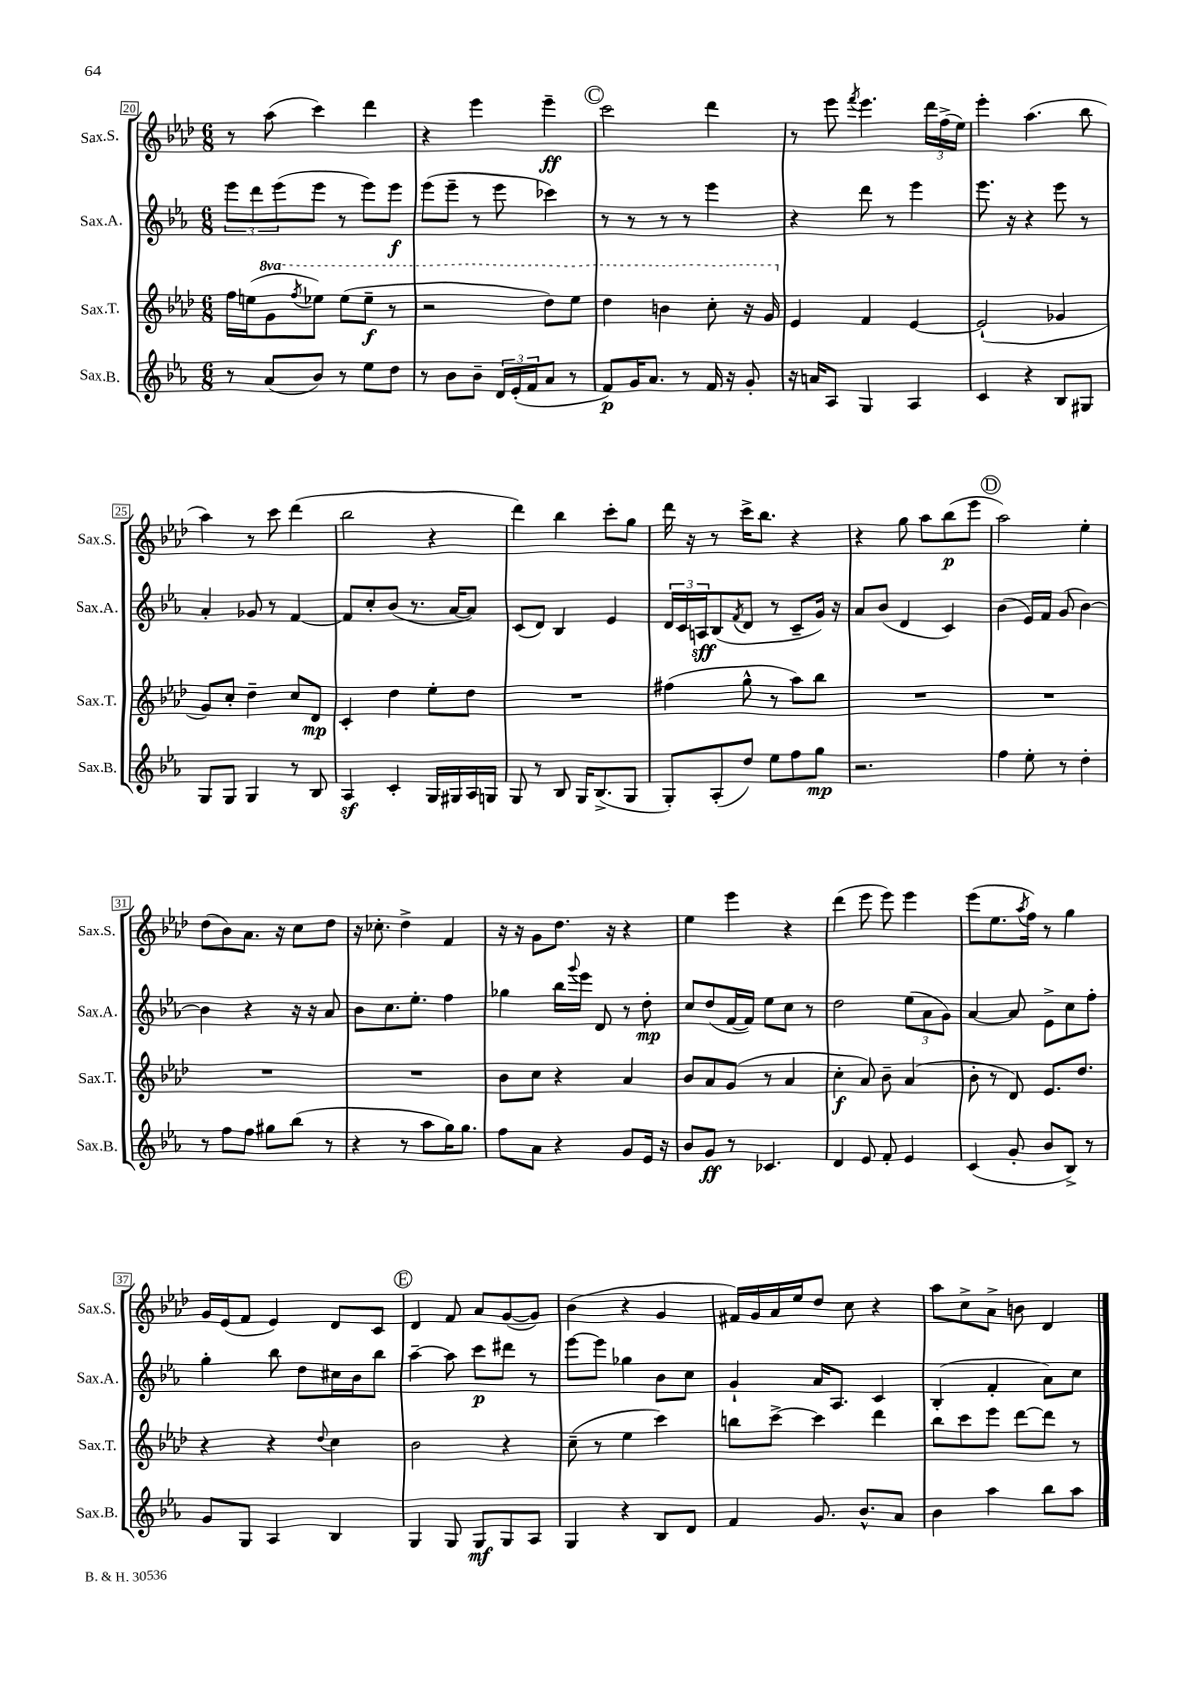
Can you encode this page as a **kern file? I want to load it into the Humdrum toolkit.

**kern	**kern	**kern	**kern
*staff4	*staff3	*staff2	*staff1
*clefG2	*clefG2	*clefG2	*clefG2
*k[b-e-a-]	*k[b-e-a-d-]	*k[b-e-a-]	*k[b-e-a-d-]
*M6/8	*M6/8	*M6/8	*M6/8
8r	16ff\LL	12eee-\L	8r
.	(16ee\J	.	.
.	.	12ddd\	.
(8a-/L	8gg\	.	(8aa-\
.	.	(12eee-\	.
.	8qfff/	.	.
8b-/J)	8eee-\J)	8eee-\J	4ccc\)
8r	(8eee-\L	8r	.
8ee-\L	8eee-~\J	8eee-\L)	4ddd-\
8dd\J	8r	8eee-\J	.
=	=	=	=
8r	2r	(8eee-\L	4r
8b-\L	.	8eee-~\J	.
8b-~\J	.	8r	4eee-\
24d/LL	.	8eee-\	.
(24e-'/	.	.	.
24f/J	.	.	.
8a-/J	8ddd-\L)	4ccc-\)	4eee-~\
8r	8eee-\J	.	.
=	=	=	=
8f/L)	4ddd-\	8r	2ccc\
16g/K	.	8r	.
8.a-/J	.	.	.
.	4bb\	8r	.
8r	.	8r	.
16f/	8ccc'\	4eee-\	4ddd-\
16r	.	.	.
8g'/	16r	.	.
.	16gg/	.	.
=	=	=	=
16r	4e-/	4r	8r
16a/LK	.	.	.
8A-/J	.	.	8eee-\
.	.	.	8qfff/
4G/	4f/	8ddd\	4.eee-\
.	.	8r	.
4A-/	[4e-/	4eee-\	.
.	.	.	24ddd-\LL
.	.	.	(24ff^\
.	.	.	24ee-\JJ)
=	=	=	=
4c/	(2e-`/]	8.eee-\	4eee-'\
.	.	16r	.
4r	.	4r	(4.aa-\
8B-/L	4g-/	8eee-\	.
8G#/J	.	8r	8bb-\
=	=	=	=
8G/L	8g/L)	4a-'/	4aa-\)
8G/J	8cc'/J	.	.
4G/	4dd-~\	8g-/	8r
.	.	8r	8ccc\
8r	8cc/L	[4f/	(4ddd-\
8B-/	8d-/J	.	.
=	=	=	=
4A-/	4c'/	8f/]L	2bb-\
.	.	8cc'/	.
4c'/	4dd-\	(8b-/J	.
.	.	8.r	.
16G/LL	8ee-'\L	.	4r
16G#/	.	[16a-/LK	.
16A-/	8dd-\J	8a-/]J)	.
16G/JJ	.	.	.
=	=	=	=
8G/	2.r	(8c/L	4ddd-\)
8r	.	8d/J)	.
8B-/	.	4B-/	4bb-\
16G/LK	.	.	.
(8.B-^/	.	.	.
.	.	4e-/	8ccc'\L
8G/J	.	.	8gg\J
=	=	=	=
8G'/L)	(4ff#\	24d/LL	16ddd-\
.	.	24c/	.
.	.	.	16r
.	.	24A/J	.
(8A-'/	.	(8B-/	8r
.	.	8qf/	.
8dd/J)	8gg^^\	8d/J	16ccc^\LK
.	.	.	8.bb-\J
8ee-\L	8r	8r	.
8ff\	8aa-\L)	8c~/L	4r
8gg\J	8bb-\J	16g/Jk)	.
.	.	16r	.
=	=	=	=
2.r	2.r	8a-/L	4r
.	.	(8b-/J	.
.	.	4d/	8gg\
.	.	.	8aa-\L
.	.	4c/)	(8bb-\
.	.	.	8eee-\J
=	=	=	=
4ff\	2.r	(4b-\	2aa-\)
8ee-'\	.	16e-/LL)	.
.	.	16f/JJ	.
8r	.	(8g/	.
4dd'\	.	[4b-\)	4ee-'\
=	=	=	=
8r	2.r	4b-\]	(8dd-\L
8ff\L	.	.	8b-\)
8ff\J	.	4r	8.a-\J
8gg#\L	.	.	.
.	.	.	16r
(8bb-\J	.	16r	8cc\L
.	.	16r	.
8r	.	8a-/	8dd-\J
=	=	=	=
4r	2.r	8b-\L	16r
.	.	.	8.cc-'\
.	.	8.cc\	.
8r	.	.	4dd-^\
.	.	8.ee-'\J	.
8aa-\L	.	.	.
16gg\K)	.	4ff\	4f/
8.gg\J	.	.	.
=	=	=	=
8ff\L	8b-\L	4gg-\	16r
.	.	.	16r
8a-\J	8cc\J	.	8g\L
4r	4r	16bb-\LL	8.dd-\J
.	.	8qqggg/	.
.	.	16eee-\JJ	.
.	.	8d/	.
.	.	.	16r
8g/L	4a-/	8r	4r
16e-/Jk	.	8dd'\	.
16r	.	.	.
=	=	=	=
8b-/L	8b-/L	8cc/L	4ee-\
8g/J	8a-/	(8dd/	.
8r	(8g/J	[16f/L	4eee-\
.	.	16f/]JJ)	.
4.c-/	8r	8ee-\L	.
.	4a-/	8cc\J	4r
.	.	8r	.
=	=	=	=
4d/	4cc'\	2dd\	(4ddd-\
8e-/	8a-/)	.	8eee-\
8f'/	8b-~\	.	8eee-\)
4e-/	(4a-/	(12ee-\L	4eee-\
.	.	12a-\	.
.	.	12g\J)	.
=	=	=	=
(4c/	8b-'\	[4a-/	(8eee-\L
.	8r	.	8.ee-\
8g'/	8d-/)	8a-/]	.
.	.	.	8qaa-/
.	.	.	16ff\Jk)
8b-/L	8.e-/L	8e-^\L	8r
8B-^/J)	.	8cc\	4gg\
.	8.dd-/J	.	.
8r	.	8ff'\J	.
=	=	=	=
8g/L	4r	4gg'\	16g/LL
.	.	.	(16e-/J
8G/J	.	.	8f/J
4A-/	4r	8bb-\	4e-/)
.	.	8dd\L	.
.	8qqdd-/	.	.
4B-/	4cc\	16cc#\L	8d-/L
.	.	16b-\J	.
.	.	8bb-\J	8c/J
=	=	=	=
4G/	2b-\	[4aa-~\	4d-/
8G/	.	8aa-\]	8f/
8G/L	.	8ccc\L	8a-/L
8G/	4r	8ddd#\J	([8g/
8A-/J	.	8r	8g/]J)
=	=	=	=
4G/	(8cc~\	[8eee-\L	(4b-\
.	8r	8eee-\]J	.
4r	4ee-\	4gg-\	4r
8B-/L	4ccc\)	8b-\L	4g/
8d/J	.	8cc\J	.
=	=	=	=
4f/	8bb\L	4g`/	16f#/LL)
.	.	.	16g/
.	[8ccc^\J	.	16a-/
.	.	.	16ee-/J
8.g/	4ccc\]	16a-/LK	8dd-/J
.	.	8.A-/J	.
.	.	.	8cc\
8.b-^^/L	.	.	.
.	4ddd-\	4c/	4r
8a-/J	.	.	.
=	=	=	=
4b-\	8bb-\L	(4B-'/	8aa-\L
.	8ccc\	.	8cc^\
4aa-\	8eee-\J	4f'/	8a-^\J
.	[8ddd-\L	.	8b\
8bb-\L	8ddd-\]J	8a-\L)	4d-/
8aa-\J	8r	8cc\J	.
==	==	==	==
*-	*-	*-	*-
